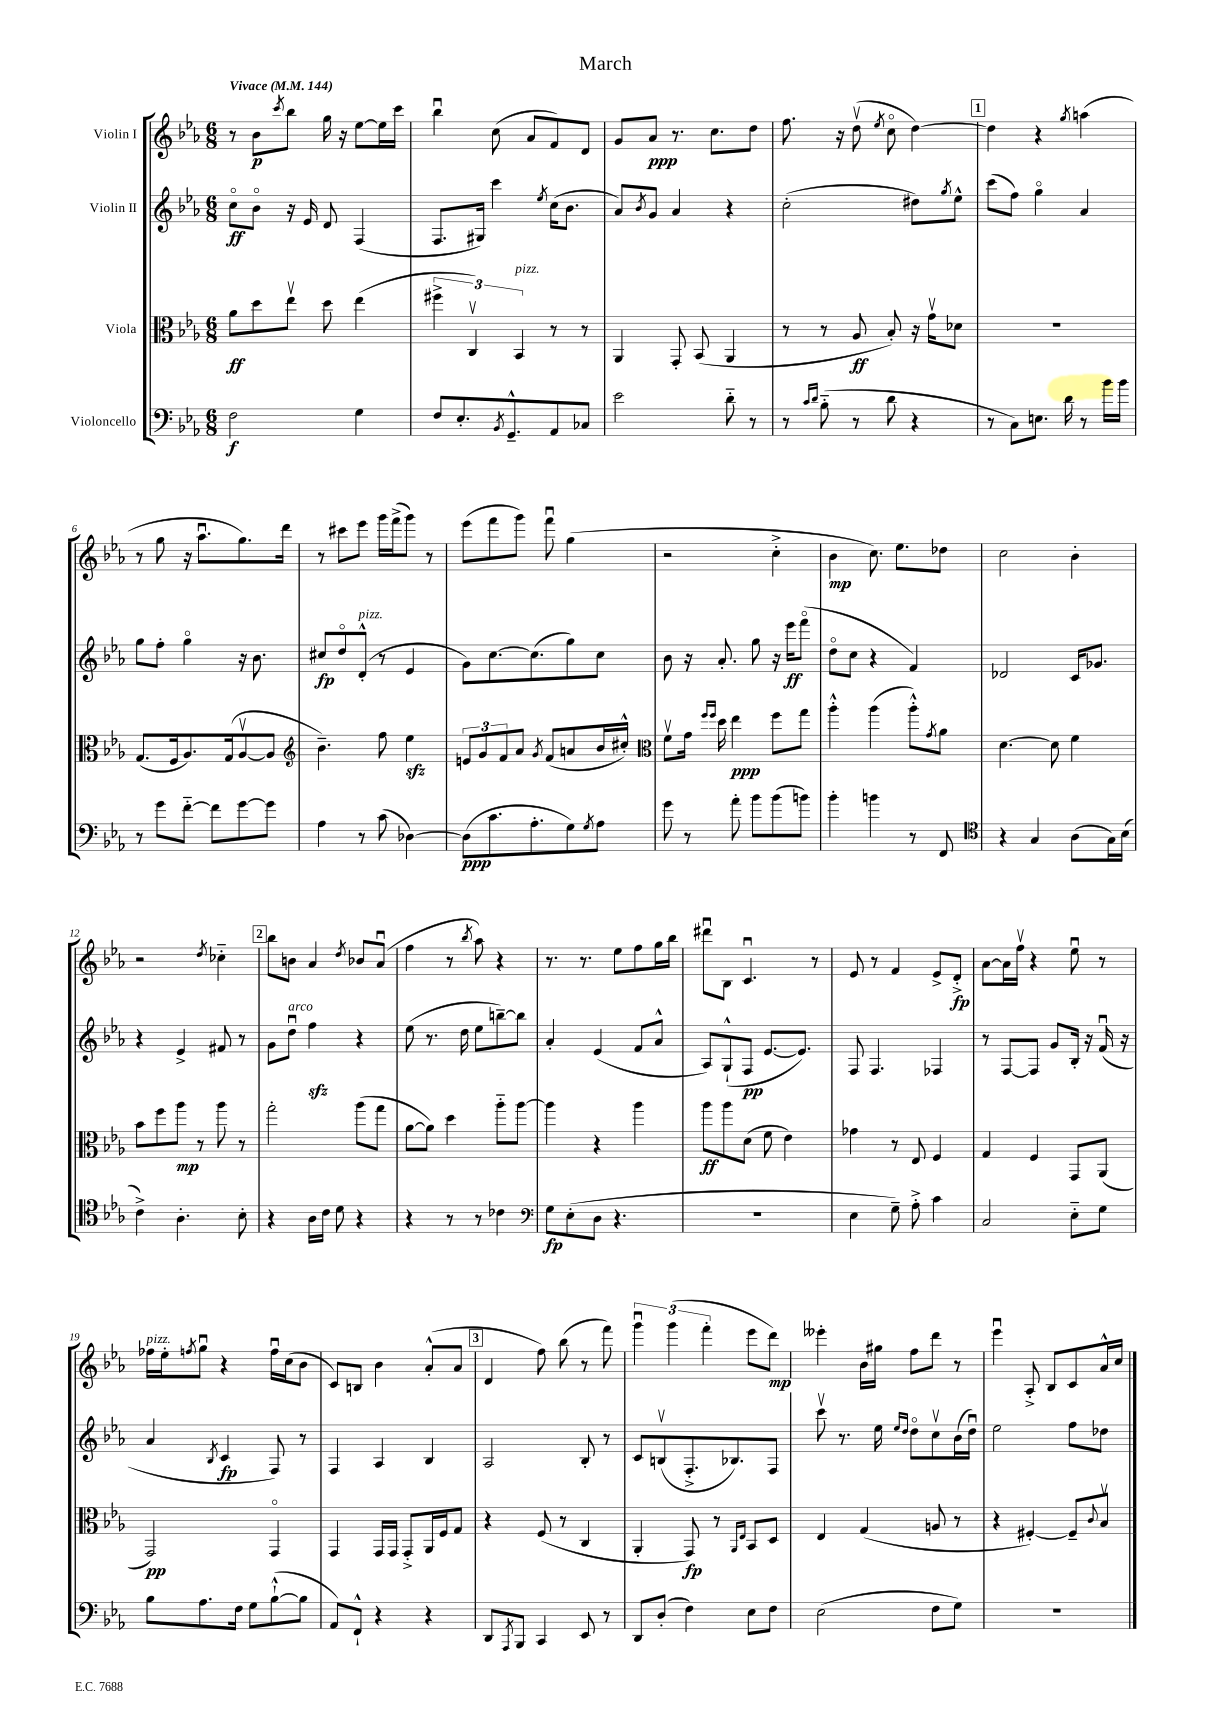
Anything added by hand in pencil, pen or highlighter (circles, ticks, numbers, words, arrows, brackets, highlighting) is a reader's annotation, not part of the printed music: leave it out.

**kern	**dynam	**kern	**dynam	**kern	**dynam	**kern	**dynam
*part4	*part4	*part3	*part3	*part2	*part2	*part1	*part1
*staff4	*staff4	*staff3	*staff3	*staff2	*staff2	*staff1	*staff1
*I"Violoncello	*	*I"Viola	*	*I"Violin II	*	*I"Violin I	*
*clefF4	*	*clefC3	*	*clefG2	*	*clefG2	*
*k[b-e-a-]	*	*k[b-e-a-]	*	*k[b-e-a-]	*	*k[b-e-a-]	*
*M6/8	*	*M6/8	*	*M6/8	*	*M6/8	*
*MM144	*	*MM144	*	*MM144	*	*MM144	*
=1	=1	=1	=1	=1	=1	=1	=1
!	!	!	!	!	!	!LO:TX:a:B:t=Vivace	!
2F\	f	8a-\L	ff	8cc\L	ff	8r	.
.	.	8dd\	.	8b-\J	.	8b-\L	p
.	.	.	.	.	.	8qccc/	.
.	.	8ee-v\J	.	16r	.	8bb-\J	.
.	.	.	.	16e-/	.	.	.
.	.	8dd\	.	8d/	.	16gg\	.
.	.	.	.	.	.	16r	.
4G\	.	(4ee-\	.	(4F/	.	[8ee-\L	.
.	.	.	.	.	.	16ee-\L]	.
.	.	.	.	.	.	16ccc\JJ	.
=2	=2	=2	=2	=2	=2	=2	=2
8F/L	.	6ff#X^\	.	8.F/L	.	4bb-u\	.
8.E-'/	.	.	.	.	.	.	.
.	.	6Cv/)	.	.	.	.	.
.	.	.	.	16G#X/Jk)	.	.	.
.	.	.	.	4ccc\	.	(8cc\	.
8qBB-/	.	.	.	.	.	.	.
8.GG~^^/	.	.	.	.	.	.	.
!	!	!LO:TX:a:i:t=pizz.	!	!	!	!	!
.	.	6BB-/	.	.	.	.	.
.	.	.	.	.	.	8a-/L	.
.	.	.	.	8qee-/	.	.	.
8AA-/	.	8r	.	(16cc\KL	.	8f/)	.
.	.	.	.	8.b-\J	.	.	.
8C-X/J	.	8r	.	.	.	8d/J	.
=3	=3	=3	=3	=3	=3	=3	=3
2e-\	.	4AA-/	.	8a-/L)	.	8g/L	.
.	.	.	.	8qb-/	.	.	.
.	.	.	.	8g/J	.	8a-/J	ppp
.	.	8GG'/	.	4a-/	.	8.r	.
.	.	(8BB-/	.	.	.	.	.
.	.	.	.	.	.	8.cc\L	.
8d\	.	4AA-/	.	4r	.	.	.
8r	.	.	.	.	.	8dd\J	.
=4	=4	=4	=4	=4	=4	=4	=4
8r	.	8r	.	(2cc'\	.	8.ff\	.
16qqc/LL	.	.	.	.	.	.	.
16qqd/JJ	.	.	.	.	.	.	.
(8B-\	.	8r	.	.	.	.	.
.	.	.	.	.	.	16r	.
8r	.	8A-/	ff	.	.	(8ddv\	.
.	.	.	.	.	.	8qee-/	.
8d\	.	8B-'/)	.	.	.	8cc\	.
4r	.	16r	.	8dd#X\L)	.	[4dd\)	.
.	.	16gv\KL	.	.	.	.	.
.	.	.	.	8qgg/	.	.	.
.	.	8d-X\J	.	8ee-^^\J	.	.	.
!!LO:REH:place=s1:t=1
=5	=5	=5	=5	=5	=5	=5	=5
8r	.	2.r	.	(8ccc\L	.	4dd\]	.
8C\L)	.	.	.	8ff\J)	.	.	.
8.En\J	.	.	.	4gg\	.	4r	.
16d\	.	.	.	.	.	.	.
.	.	.	.	.	.	8qgg/	.
8r	.	.	.	4a-/	.	(4aan\	.
16b-\LL	.	.	.	.	.	.	.
16b-\JJ	.	.	.	.	.	.	.
!!LO:LB:g=z
=6	=6	=6	=6	=6	=6	=6	=6
8r	.	(8.G/L	.	8gg\L	.	8r	.
8g\L	.	.	.	8ff'\J	.	8gg\	.
.	.	16F/k	.	.	.	.	.
[8f\J	.	8.A-/)	.	4gg\	.	16r	.
.	.	.	.	.	.	8.aa-u\L	.
8f\L]	.	.	.	.	.	.	.
.	.	(16G/k	.	.	.	.	.
[8g\	.	[8A-v/	.	16r	.	8.gg\)	.
.	.	.	.	8.b-\	.	.	.
8g\J]	.	8A-/J]	.	.	.	.	.
.	.	.	.	.	.	16ddd\Jk	.
=7	=7	=7	=7	=7	=7	=7	=7
*	*	*clefG2	*	*	*	*	*
4A-\	.	4.b-~\)	.	8cc#X/L	fp	8r	.
.	.	.	.	8dd/	.	8ccc#X\L	.
!	!	!	!	!LO:TX:a:i:t=pizz.	!	!	!
8r	.	.	.	(8d'^^/J	.	8eee-\J	.
(8c\	.	8ff\	.	8r	.	16ggg\LL	.
.	.	.	.	.	.	(16fff^\J	.
[4D-X\)	.	4ee-zz\	.	4e-/	.	8ggg\J)	.
.	.	.	.	.	.	8r	.
=8	=8	=8	=8	=8	=8	=8	=8
(8D-\L]	ppp	12en/L	.	8g\L)	.	(8eee-\L	.
.	.	12g/	.	.	.	.	.
8.c\	.	.	.	[8.cc\	.	8fff\	.
.	.	12f/	.	.	.	.	.
.	.	8a-/J	.	.	.	8ggg\J)	.
8.A-'\	.	.	.	(8.cc\]	.	.	.
.	.	8qg/	.	.	.	.	.
.	.	(8f/L	.	.	.	8fffu\	.
8G\)	.	8an/	.	8gg\)	.	(4gg\	.
8qG/	.	.	.	.	.	.	.
8A-\J	.	16b-/L	.	8cc\J	.	.	.
.	.	16cc#X'^^/JJ)	.	.	.	.	.
=9	=9	=9	=9	=9	=9	=9	=9
*	*	*clefC3	*	*	*	*	*
8g\	.	8fv\L	.	8b-\	.	2r	.
8r	.	16g\Jk	.	16r	.	.	.
.	.	16qqff/LL	.	.	.	.	.
.	.	16qqff/JJ	.	.	.	.	.
.	.	16dd\	.	8.a-'/	.	.	.
8a-'\	.	4ee-\	ppp	.	.	.	.
8b-\L	.	.	.	8gg\	.	.	.
(8b-\	.	8ff\L	.	16r	.	4cc'^\	.
.	.	.	.	16eee-\KL	ff	.	.
8bn\J)	.	8gg\J	.	(8fff\J	.	.	.
=10	=10	=10	=10	=10	=10	=10	=10
4b-'\	.	4aa-'^^\	.	8dd\L	.	4b-\	mp
.	.	.	.	8cc\J	.	.	.
4bn\	.	(4aa-\	.	4r	.	8.cc\)	.
.	.	.	.	.	.	8.ee-\L	.
8r	.	8aa-'^^\L)	.	4f/)	.	.	.
.	.	8qg/	.	.	.	.	.
8FF/	.	8a-\J	.	.	.	8dd-X\J	.
=11	=11	=11	=11	=11	=11	=11	=11
*clefC4	*	*	*	*	*	*	*
4r	.	[4.d\	.	2d-X/	.	2cc\	.
4G/	.	.	.	.	.	.	.
.	.	8d\]	.	.	.	.	.
(8A-\L	.	4f\	.	16c/KL	.	4b-'\	.
.	.	.	.	8.g-X/J	.	.	.
16G\L)	.	.	.	.	.	.	.
(16B-\JJ	.	.	.	.	.	.	.
!!LO:LB:g=z
=12	=12	=12	=12	=12	=12	=12	=12
4c^\)	.	8b-\L	.	4r	.	2r	.
.	.	8ff\	.	.	.	.	.
4.A-'\	.	8aa-\J	mp	4e-^/	.	.	.
.	.	8r	.	.	.	.	.
.	.	.	.	.	.	8qdd/	.
.	.	8aa-\	.	8f#X/	.	4cc-X\	.
8B-'\	.	8r	.	8r	.	.	.
!!LO:REH:place=s1:t=2
=13	=13	=13	=13	=13	=13	=13	=13
4r	.	2gg'\	.	8g\L	.	8bb-\L	.
!	!	!	!	!LO:TX:a:i:t=arco	!	!	!
.	.	.	.	8ddu\J	.	8bn\J	.
16A-\LL	.	.	.	4ffzz\	.	4a-/	.
16c\JJ	.	.	.	.	.	.	.
8d\	.	.	.	.	.	.	.
.	.	.	.	.	.	8qdd/	.
4r	.	(8aa-\L	.	4r	.	8b-X/L	.
.	.	8gg\J	.	.	.	(8a-u/J	.
=14	=14	=14	=14	=14	=14	=14	=14
4r	.	[8a-\L	.	(8ee-\	.	4ff\	.
.	.	8a-\J])	.	8.r	.	.	.
8r	.	4dd\	.	.	.	8r	.
.	.	.	.	16dd\	.	.	.
.	.	.	.	.	.	8qbb-/	.
8r	.	.	.	8ee-\L	.	8aa-\)	.
4c-X\	.	8aa-\L	.	[8bbn~\)	.	4r	.
.	.	[8aa-\J	.	8bb\J]	.	.	.
=15	=15	=15	=15	=15	=15	=15	=15
*clefF4	*	*	*	*	*	*	*
8G\L	fp	4aa-\]	.	4a-'/	.	8.r	.
(8E-'\	.	.	.	.	.	.	.
.	.	.	.	.	.	8.r	.
8D\J	.	4r	.	(4e-/	.	.	.
4.r	.	.	.	.	.	8ee-\L	.
.	.	4aa-\	.	8f/L	.	8ff\	.
.	.	.	.	8a-^^/J	.	16gg\L	.
.	.	.	.	.	.	16bb-\JJ	.
=16	=16	=16	=16	=16	=16	=16	=16
2.r	.	8aa-\L	ff	8A-/L)	.	8ddd#Xu\L	.
.	.	8aa-\	.	(8G`^^/	.	8B-\J	.
.	.	(8d\J	.	8F/J	pp	4.cu/	.
.	.	8f\	.	[8.e-/L	.	.	.
.	.	4e-\)	.	.	.	.	.
.	.	.	.	8.e-/J])	.	.	.
.	.	.	.	.	.	8r	.
=17	=17	=17	=17	=17	=17	=17	=17
4E-\	.	4g-X\	.	8F/	.	8e-/	.
.	.	.	.	4.F/	.	8r	.
8G~\)	.	8r	.	.	.	4f/	.
8A-'^\	.	8E-/	.	.	.	.	.
4c\	.	4F/	.	4F-X/	.	8e-^/L	.
.	.	.	.	.	.	8d'^/J	fp
=18	=18	=18	=18	=18	=18	=18	=18
2C/	.	4G/	.	8r	.	[8a-\L	.
.	.	.	.	[8F/L	.	16a-\L]	.
.	.	.	.	.	.	16ffv\JJ	.
.	.	4F/	.	8F/J]	.	4r	.
.	.	.	.	8g/L	.	.	.
8E-\L	.	8GG/L	.	16B-'/Jk	.	8ee-u\	.
.	.	.	.	16r	.	.	.
8G\J	.	(8AA-/J	.	(16fu/	.	8r	.
.	.	.	.	16r	.	.	.
!!LO:LB:g=z
=19	=19	=19	=19	=19	=19	=19	=19
!	!	!	!	!	!	!LO:TX:a:i:t=pizz.	!
8B-\L	.	2GG/)	pp	4a-/	.	16ff-X\LL	.
.	.	.	.	.	.	16ee-'\J	.
.	.	.	.	.	.	8qffn/	.
8.A-\	.	.	.	.	.	8ggu\J	.
.	.	.	.	8qB-/	.	.	.
.	.	.	.	4c/	fp	4r	.
16F\Jk	.	.	.	.	.	.	.
8G\L	.	.	.	.	.	.	.
([8B-`^^\	.	4GG/	.	8F/)	.	16ffu\LL	.
.	.	.	.	.	.	(16cc\J	.
8B-\J]	.	.	.	8r	.	8b-\J	.
=20	=20	=20	=20	=20	=20	=20	=20
8AA-/L)	.	4GG/	.	4F/	.	8c/L)	.
8FF`^^/J	.	.	.	.	.	8Bn/J	.
4r	.	16GG/LL	.	4A-/	.	4b-\	.
.	.	16GG/JJ	.	.	.	.	.
.	.	8GG'^/L	.	.	.	.	.
4r	.	16AA-/L	.	4B-/	.	(8a-'^^/L	.
.	.	16F/J	.	.	.	.	.
.	.	8G/J	.	.	.	8a-/J	.
!!LO:REH:place=s1:t=3
=21	=21	=21	=21	=21	=21	=21	=21
8DD/L	.	4r	.	2A-/	.	4d/	.
8qAAA-/	.	.	.	.	.	.	.
8BBB-/J	.	.	.	.	.	.	.
4CC/	.	(8F/	.	.	.	8ff\)	.
.	.	8r	.	.	.	(8bb-\	.
8EE-/	.	4C/	.	8B-'/	.	8r	.
8r	.	.	.	8r	.	8fff\)	.
=22	=22	=22	=22	=22	=22	=22	=22
8DD/L	.	4AA-'/	.	8c/L	.	6gggu\	.
(8D'/J	.	.	.	(8Bnv/	.	.	.
.	.	.	.	.	.	(6ggg\	.
4F\)	.	8GG/)	fp	8.F'^/	.	.	.
.	.	.	.	.	.	6fff'\	.
.	.	8r	.	.	.	.	.
.	.	.	.	8.B-X/)	.	.	.
.	.	16qqAA-/LL	.	.	.	.	.
.	.	16qqE-/JJ	.	.	.	.	.
8E-\L	.	8BB-/L	.	.	.	8eee-\L	.
8F\J	.	8D/J	.	8F/J	.	8ddd\J)	mp
=23	=23	=23	=23	=23	=23	=23	=23
(2E-\	.	4E-/	.	8cccv\	.	4eee--X'\	.
.	.	.	.	8.r	.	.	.
.	.	(4G/	.	.	.	16b-\LL	.
.	.	.	.	16ee-\	.	16gg#X\JJ	.
.	.	.	.	16qqee-/LL	.	.	.
.	.	.	.	16qqdd/JJ	.	.	.
.	.	.	.	8dd\L	.	8ff\L	.
8F\L	.	8An/	.	8ccv\	.	8ddd\J	.
8G\J)	.	8r	.	(16b-\L	.	8r	.
.	.	.	.	16ddu\JJ)	.	.	.
=24	=24	=24	=24	=24	=24	=24	=24
2.r	.	4r	.	2ee-\	.	4eee-u\	.
.	.	[4F#X'/)	.	.	.	8A-'^/	.
.	.	.	.	.	.	8B-/L	.
.	.	8F#~/L]	.	8ff\L	.	8c/	.
.	.	8qqc/	.	.	.	.	.
.	.	8B-v/J	.	8dd-X\J	.	16a-^^/L	.
.	.	.	.	.	.	16cc/JJ	.
==	==	==	==	==	==	==	==
*-	*-	*-	*-	*-	*-	*-	*-
